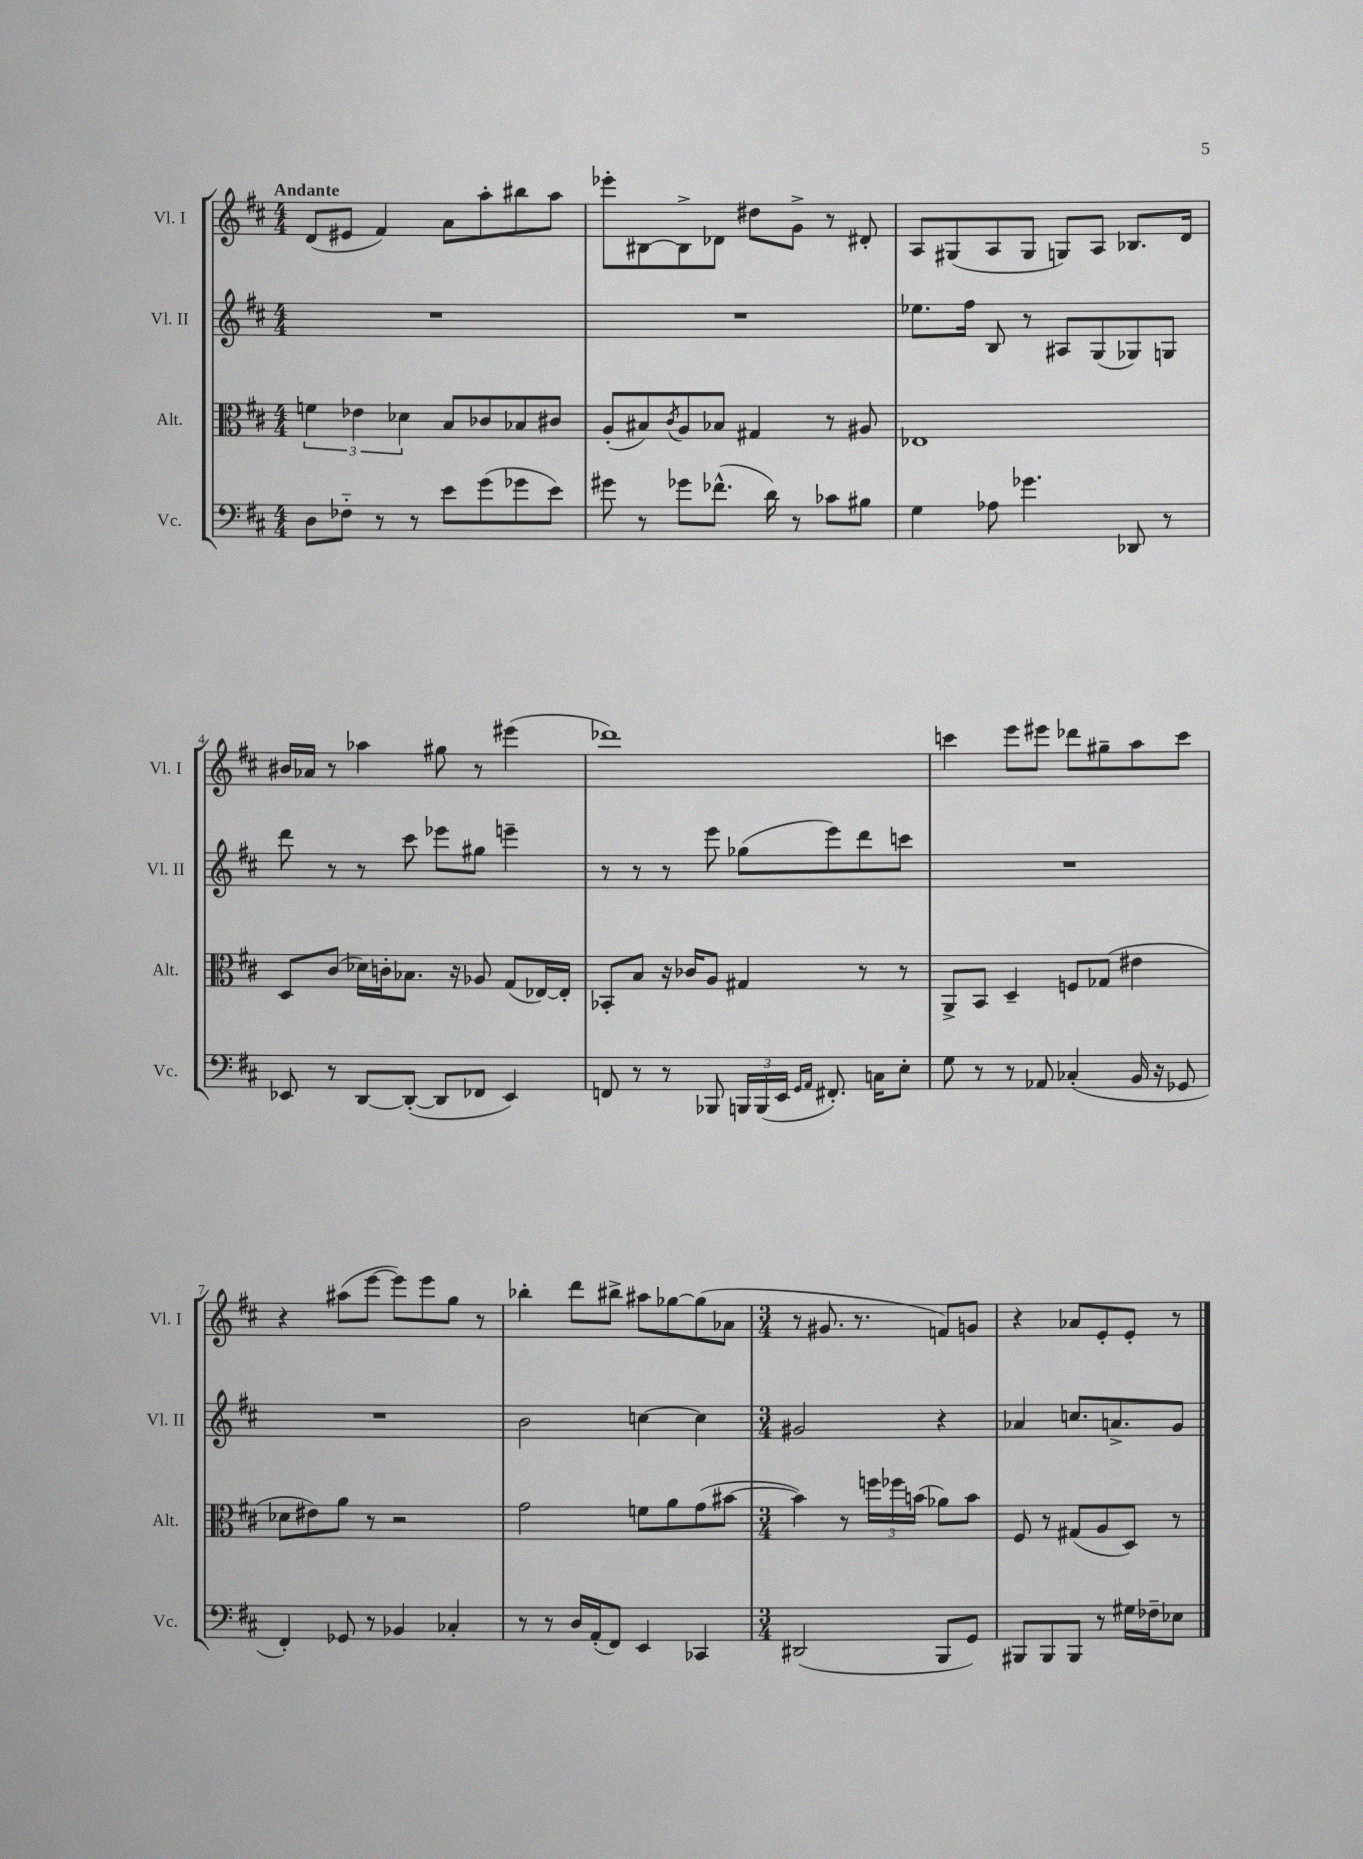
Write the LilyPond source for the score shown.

<<
\new StaffGroup <<
\new Staff = "s0" \with { instrumentName = "Vl. I" shortInstrumentName = "Vl. I" } {
    \clef treble \key d \major \numericTimeSignature \time 4/4 \tempo "Andante"
    d'8( eis'8 fis'4) a'8 a''8-. bis''8 a''8 |
    ees'''8-. bis8~ bis8-> des'8 dis''8 g'8-> r8 dis'8-. |
    a8 gis8( a8 gis8 g8) a8 bes8. d'16 |
    bis'16 aes'16 r8 aes''4 gis''8 r8 eis'''4( |
    des'''1) |
    c'''4 e'''8 eis'''8 des'''8 gis''8-- a''8 c'''8 |
    r4 ais''8( e'''8~ e'''8) e'''8 g''8 r8 |
    bes''4-. d'''8 bis''8-> ais''8 ges''8~ ges''8( aes'8 |
    \numericTimeSignature \time 3/4 r8 gis'8. r8. f'8) g'8 |
    r4 aes'8 e'8-. e'8-. r8 \bar "|." |
}
\new Staff = "s1" \with { instrumentName = "Vl. II" shortInstrumentName = "Vl. II" } {
    \clef treble \key d \major \numericTimeSignature \time 4/4
    R1 |
    R1 |
    ees''8. fis''16 b8 r8 ais8 g8( ges8) g8 |
    d'''8 r8 r8 cis'''8 ees'''8 gis''8 e'''4-- |
    r8 r8 r8 e'''8 ges''8( e'''8) d'''8 c'''8 |
    R1 |
    R1 |
    b'2 c''4~ c''4 |
    \numericTimeSignature \time 3/4 gis'2 r4 |
    aes'4 c''8. a'8.-> g'8 \bar "|." |
}
\new Staff = "s2" \with { instrumentName = "Alt." shortInstrumentName = "Alt." } {
    \clef alto \key d \major \numericTimeSignature \time 4/4
    \tuplet 3/2 { f'4 ees'4 des'4 } b8 ces'8 bes8 cis'8 |
    a8-.( bis8) \acciaccatura { cis'8 } a8 bes8 gis4 r8 ais8 |
    ees1 |
    d8 cis'8( des'16) c'16-. bes8. r16 aes8 g8( ees16~) ees16-. |
    bes,8-. b8 r16 ces'16 a8 gis4 r8 r8 |
    a,8-> b,8 d4-- f8 ges8( eis'4 |
    des'8 eis'8) a'8 r8 r2 |
    g'2 f'8 a'8 g'8( bis'8~ |
    \numericTimeSignature \time 3/4 bis'4) r8 \tuplet 3/2 { f''16 fes''16 b'16( } aes'8) b'8 |
    fis8 r8 gis8( a8 d8) r8 \bar "|." |
}
\new Staff = "s3" \with { instrumentName = "Vc." shortInstrumentName = "Vc." } {
    \clef bass \key d \major \numericTimeSignature \time 4/4
    d8 fes8-_ r8 r8 e'8 g'8( ges'8 e'8) |
    gis'8 r8 ges'8 fes'8.-^( d'16) r8 ces'8 bis8 |
    g4 aes8 ges'4. des,8 r8 |
    ees,8 r8 d,8~ d,8~-.( d,8 fes,8 ees,4) |
    f,8 r8 r8 bes,,8 \tuplet 3/2 { b,,16 b,,16( e,16 } \grace { g,16 a,16 } fis,8.-.) c16 e8-. |
    g8 r8 r8 aes,8 ces4-.( b,16 r16 ges,8 |
    fis,4-.) ges,8 r8 bes,4 ces4-. |
    r8 r8 d16 a,16-.( fis,8) e,4 ces,4 |
    \numericTimeSignature \time 3/4 dis,2( b,,8 g,8) |
    bis,,8 bis,,8 bis,,8 r8 gis16 fes16-- ees8 \bar "|." |
}
>>
>>
